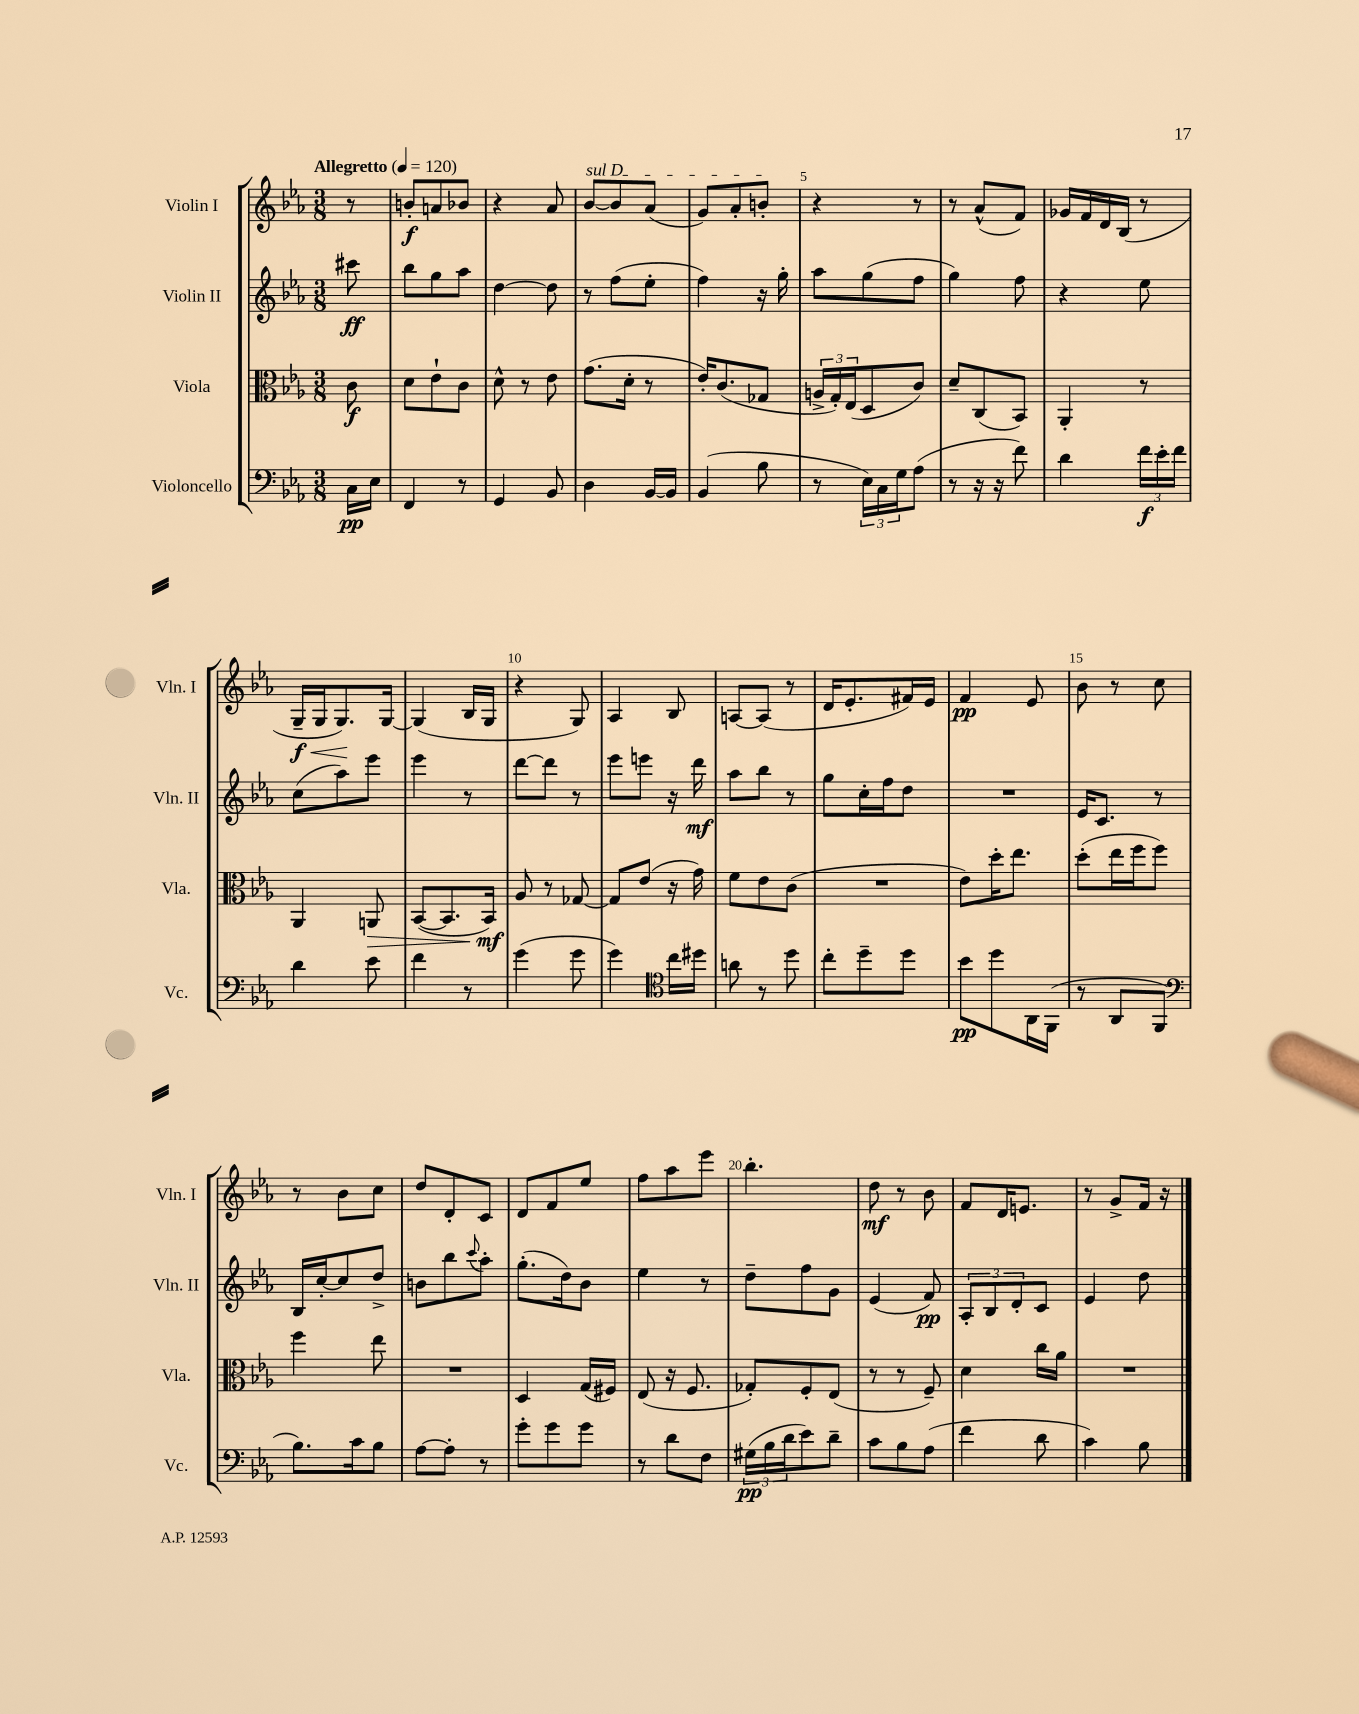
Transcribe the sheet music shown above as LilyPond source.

<<
\new StaffGroup <<
\new Staff = "s0" \with { instrumentName = "Violin I" shortInstrumentName = "Vln. I" } {
    \clef treble \key ees \major \numericTimeSignature \time 3/8 \partial 8 \tempo "Allegretto" 4 = 120
    r8 |
    b'8-.\f a'8 bes'8 |
    r4 aes'8 |
    \once \override TextSpanner.bound-details.left.text = \markup { \italic "sul D" } bes'8~\startTextSpan bes'8 aes'8( |
    g'8) aes'8-. b'8-.\stopTextSpan |
    r4 r8 |
    r8 aes'8-^( f'8) |
    ges'16 f'16 d'16 bes16( r8 |
    g16--\f\< g16 g8.\!) g16~ |
    g4( bes16 g16 |
    r4 g8) |
    aes4 bes8 |
    a8~ a8( r8 |
    d'16 ees'8.-. fis'16) ees'16 |
    f'4\pp ees'8 |
    bes'8 r8 c''8 |
    r8 bes'8 c''8 |
    d''8 d'8-. c'8 |
    d'8 f'8 ees''8 |
    f''8 aes''8 ees'''8 |
    bes''4.-. |
    d''8\mf r8 bes'8 |
    f'8 d'16 e'8. |
    r8 g'8-> f'16 r16 \bar "|." |
}
\new Staff = "s1" \with { instrumentName = "Violin II" shortInstrumentName = "Vln. II" } {
    \clef treble \key ees \major \numericTimeSignature \time 3/8 \partial 8
    cis'''8\ff |
    bes''8 g''8 aes''8 |
    d''4~ d''8 |
    r8 f''8( ees''8-. |
    f''4) r16 g''16-. |
    aes''8 g''8( f''8 |
    g''4) f''8 |
    r4 ees''8 |
    c''8( aes''8) ees'''8 |
    ees'''4 r8 |
    d'''8~ d'''8 r8 |
    ees'''8 e'''8 r16 d'''16\mf |
    aes''8 bes''8 r8 |
    g''8 c''16-. f''16 d''8 |
    R4. |
    ees'16 c'8. r8 |
    bes16 c''16~-. c''8 d''8-> |
    b'8 bes''8 \appoggiatura { c'''8 } aes''8-. |
    g''8.-.( d''16) bes'8 |
    ees''4 r8 |
    d''8-- f''8 g'8 |
    ees'4( f'8\pp) |
    \tuplet 3/2 { aes8-. bes8 d'8-. } c'8 |
    ees'4 d''8 \bar "|." |
}
\new Staff = "s2" \with { instrumentName = "Viola" shortInstrumentName = "Vla." } {
    \clef alto \key ees \major \numericTimeSignature \time 3/8 \partial 8
    c'8\f |
    d'8 ees'8-! c'8 |
    d'8-^ r8 ees'8 |
    g'8.( d'16-. r8 |
    ees'16-.) c'8.( ges8 |
    \tuplet 3/2 { a16-> g16-.) ees16( } d8 c'8) |
    d'8-- c8( bes,8) |
    aes,4-. r8 |
    aes,4 a,8\> |
    bes,8~( bes,8. bes,16\mf\!) |
    aes8 r8 ges8~ |
    ges8 ees'8( r16 g'16) |
    f'8 ees'8 c'8( |
    R4. |
    ees'8) d''16-. ees''8. |
    d''8-.( ees''16 f''16 f''8) |
    f''4 ees''8 |
    R4. |
    d4 g16( fis16) |
    ees8( r16 f8. |
    ges8-.) f8-. ees8( |
    r8 r8 f8--) |
    d'4 c''16 aes'16 |
    R4. \bar "|." |
}
\new Staff = "s3" \with { instrumentName = "Violoncello" shortInstrumentName = "Vc." } {
    \clef bass \key ees \major \numericTimeSignature \time 3/8 \partial 8
    c16\pp ees16 |
    f,4 r8 |
    g,4 bes,8 |
    d4 bes,16~ bes,16 |
    bes,4( bes8 |
    r8 \tuplet 3/2 { ees16) c16 g16 } aes8( |
    r8 r16 r16 f'8) |
    d'4 \tuplet 3/2 { f'16\f ees'16-. f'16 } |
    d'4 ees'8 |
    f'4 r8 |
    g'4( g'8 |
    g'4) \clef tenor c''16 dis''16 |
    a'8 r8 d''8 |
    c''8-. d''8-- d''8 |
    bes'8\pp d''8 aes,16 f,16( |
    r8 aes,8 f,8 |
    \clef bass bes8.) c'16 bes8 |
    aes8~ aes8-. r8 |
    g'8-. g'8 g'8 |
    r8 d'8 f8 |
    \tuplet 3/2 { gis16\pp( bes16 d'16 } ees'8) d'8-- |
    c'8 bes8 aes8( |
    f'4 d'8 |
    c'4) bes8 \bar "|." |
}
>>
>>
\layout { \context { \Score \override BarNumber.break-visibility = ##(#f #t #t) barNumberVisibility = #(every-nth-bar-number-visible 5) } }
